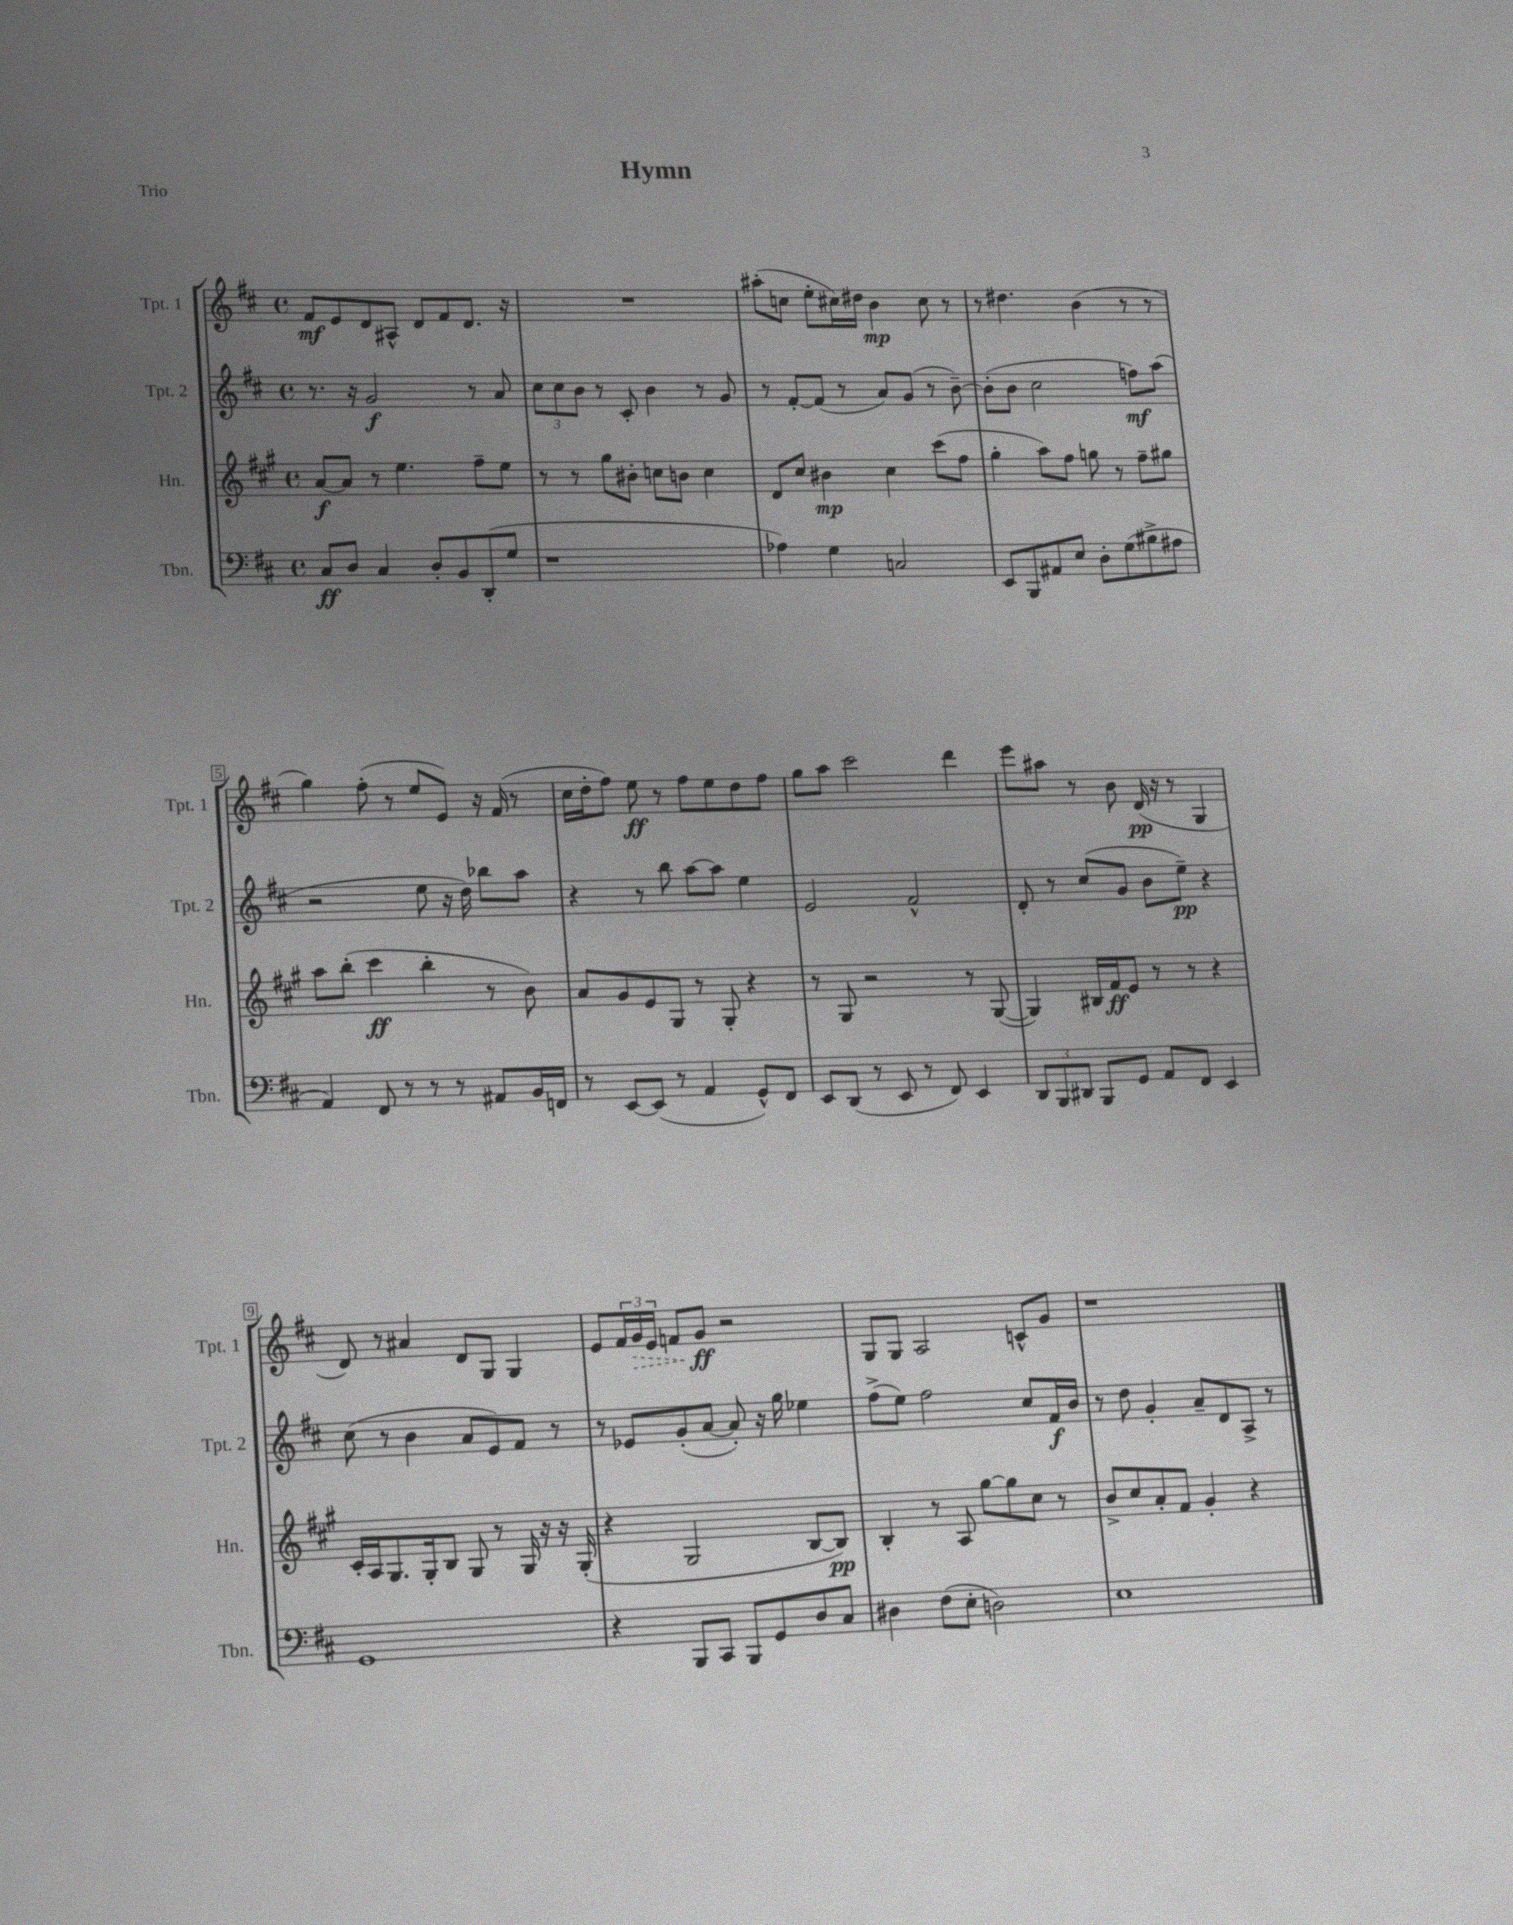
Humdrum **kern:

**kern	**dynam	**kern	**dynam	**kern	**dynam	**kern	**dynam
*part4	*part4	*part3	*part3	*part2	*part2	*part1	*part1
*staff4	*staff4	*staff3	*staff3	*staff2	*staff2	*staff1	*staff1
*I"Tbn.	*	*I"Hn.	*	*I"Tpt. 2	*	*I"Tpt. 1	*
*I'Tbn.	*	*I'Hn.	*	*I'Tpt. 2	*	*I'Tpt. 1	*
*clefF4	*	*clefG2	*	*clefG2	*	*clefG2	*
*k[f#c#]	*	*k[f#c#g#]	*	*k[f#c#]	*	*k[f#c#]	*
*M4/4	*	*M4/4	*	*M4/4	*	*M4/4	*
*met(c)	*	*met(c)	*	*met(c)	*	*met(c)	*
=1	=1	=1	=1	=1	=1	=1	=1
8C#/L	ff	[8a/L	f	8.r	.	8f#/L	mf
8D/J	.	8a/J]	.	.	.	8e/	.
.	.	.	.	16r	.	.	.
4C#/	.	8r	.	2g/	f	8d/	.
.	.	4.ee\	.	.	.	8A#X^^/J	.
8D'/L	.	.	.	.	.	8d/L	.
8BB/	.	.	.	.	.	8f#/	.
(8DD'/	.	8ff#~\L	.	8r	.	8.d/J	.
8G/J	.	8ee\J	.	8a/	.	.	.
.	.	.	.	.	.	16r	.
=2	=2	=2	=2	=2	=2	=2	=2
1r	.	8r	.	12cc#\L	.	1r	.
.	.	.	.	12cc#\	.	.	.
.	.	8r	.	.	.	.	.
.	.	.	.	12b\J	.	.	.
.	.	8gg#\L	.	8r	.	.	.
.	.	8b#X'\J	.	8c#'/	.	.	.
.	.	8ccn\L	.	4b\	.	.	.
.	.	8bn\J	.	.	.	.	.
.	.	4cc\	.	8r	.	.	.
.	.	.	.	8g/	.	.	.
=3	=3	=3	=3	=3	=3	=3	=3
4A-X\)	.	8d/L	.	8r	.	(8aa#X'\L	.
.	.	8cc#/J	.	[8f#'/L	.	8ccn\J	.
4G\	.	4b#X\	mp	(8f#/J]	.	8ee'\L	.
.	.	.	.	8r	.	16cc#X\L)	.
.	.	.	.	.	.	16dd#X\JJ	.
2Cn/	.	4cc#\	.	8a/L)	.	4b\	mp
.	.	.	.	(8g/J	.	.	.
.	.	(8ccc#\L	.	8r	.	8cc#\	.
.	.	8ff#\J	.	[8b~\)	.	8r	.
=4	=4	=4	=4	=4	=4	=4	=4
8EE/L	.	4gg#'\	.	(8b'\L]	.	8r	.
8BBB/	.	.	.	8b\J	.	4.dd#X\	.
8AA#X/	.	8aa\L)	.	2cc#\	.	.	.
8E/J	.	8ff#\J	.	.	.	.	.
8D'\L	.	8ggn\	.	.	.	(4b\	.
(8G\	.	8r	.	.	.	.	.
8B#X^\	.	8ff#~\L	.	8ffn\L)	mf	8r	.
8A#X\J	.	8gg#X\J	.	(8aa\J	.	8r	.
!!LO:LB:g=z
=5	=5	=5	=5	=5	=5	=5	=5
4AA/)	.	8aa\L	.	2r	.	4gg\)	.
.	.	(8bb'\J	.	.	.	.	.
8FF#/	.	4ccc#\	ff	.	.	(8ff#'\	.
8r	.	.	.	.	.	8r	.
8r	.	4bb'\	.	8ee\	.	8ee/L	.
8r	.	.	.	16r	.	8e/J)	.
.	.	.	.	16dd\)	.	.	.
8AA#X/L	.	8r	.	8bb-X\L	.	16r	.
.	.	.	.	.	.	(16f#/	.
16BB/L	.	8b\)	.	8aa\J	.	8r	.
16FFn/JJ	.	.	.	.	.	.	.
=6	=6	=6	=6	=6	=6	=6	=6
8r	.	8a/L	.	4r	.	16cc#\LL	.
.	.	.	.	.	.	16dd'\J	.
[8EE/L	.	8g#/	.	.	.	8ff#\J)	.
(8EE/J]	.	8e/	.	8r	.	8ee\	ff
8r	.	8G#/J	.	8bb\	.	8r	.
4AA/	.	8r	.	[8aa\L	.	8ff#\L	.
.	.	8G#'/	.	8aa\J]	.	8ee\	.
8GG^^/L)	.	4r	.	4ee\	.	8dd\	.
8FF#/J	.	.	.	.	.	8ff#\J	.
=7	=7	=7	=7	=7	=7	=7	=7
8EE/L	.	8r	.	2e/	.	8gg\L	.
(8DD/J	.	8G#/	.	.	.	8aa\J	.
8r	.	2r	.	.	.	2ccc#\	.
8EE/	.	.	.	.	.	.	.
8r	.	.	.	2f#^^/	.	.	.
8FF#/)	.	.	.	.	.	.	.
4EE/	.	8r	.	.	.	4ddd\	.
.	.	([8G#/	.	.	.	.	.
=8	=8	=8	=8	=8	=8	=8	=8
12DD/L	.	4G#/])	.	8d'/	.	8eee\L	.
12BBB/	.	.	.	.	.	.	.
.	.	.	.	8r	.	8aa#X\J	.
12DD#X/J	.	.	.	.	.	.	.
8BBB/L	.	16B#X/LL	.	(8cc#/L	.	8r	.
.	.	16f#/J	ff	.	.	.	.
8GG/J	.	8e/J	.	8g/J	.	8b\	.
8AA/L	.	8r	.	8b\L	.	(16d/	pp
.	.	.	.	.	.	16r	.
8FF#/J	.	8r	.	8ee~\J)	pp	8r	.
4EE/	.	4r	.	4r	.	4G/	.
!!LO:LB:g=z
=9	=9	=9	=9	=9	=9	=9	=9
1GG	.	16c#'/LL	.	(8cc#\	.	8d/)	.
.	.	16A/J	.	.	.	.	.
.	.	8.G#/	.	8r	.	8r	.
.	.	.	.	4b\	.	4a#X/	.
.	.	16G#'/k	.	.	.	.	.
.	.	8B/J	.	.	.	.	.
.	.	8G#/	.	8a/L	.	8d/L	.
.	.	8r	.	8e/)	.	8G/J	.
.	.	16G#/	.	8f#/J	.	4G/	.
.	.	16r	.	.	.	.	.
.	.	16r	.	8r	.	.	.
.	.	(16G#'/	.	.	.	.	.
=10	=10	=10	=10	=10	=10	=10	=10
4r	.	4r	.	8r	.	8e/L	.
.	.	.	.	8e-X/L	.	24f#/L	.
!	!	!	!	!	!	!	!LO:HP:b
.	.	.	.	.	.	24g/	>
.	.	.	.	.	.	24e/JJ	.
8BBB/L	.	2G#/	.	(8g'/	.	8fn/L	.
8CC#/J	.	.	.	[8a/J	.	8g/J	ff
8BBB/L	.	.	.	8a'/])	.	2r	]
8GG/	.	.	.	16r	.	.	.
.	.	.	.	16gg\	.	.	.
8D/	.	[8B/L	.	4ee-X\	.	.	.
8C#/J	.	8B/J])	pp	.	.	.	.
=11	=11	=11	=11	=11	=11	=11	=11
4D#X\	.	4B'/	.	(8ff#^\L	.	8G/L	.
.	.	.	.	8ee\J)	.	8G/J	.
(8F#\L	.	8r	.	2ff#\	.	2A/	.
8E'\J	.	8A/	.	.	.	.	.
2Dn\)	.	[8gg#\L	.	.	.	.	.
.	.	8gg#\]	.	.	.	.	.
.	.	8cc#\J	.	8cc#/L	.	8cn^^/L	.
.	.	8r	.	16f#/L	f	8g/J	.
.	.	.	.	16b/JJ	.	.	.
=12	=12	=12	=12	=12	=12	=12	=12
1E	.	8b^/L	.	8r	.	1r	.
.	.	8cc#/	.	8dd\	.	.	.
.	.	8a'/	.	4g'/	.	.	.
.	.	8f#/J	.	.	.	.	.
.	.	4g#'/	.	8a~/L	.	.	.
.	.	.	.	8d/	.	.	.
.	.	4r	.	8A^/J	.	.	.
.	.	.	.	8r	.	.	.
==	==	==	==	==	==	==	==
*-	*-	*-	*-	*-	*-	*-	*-
